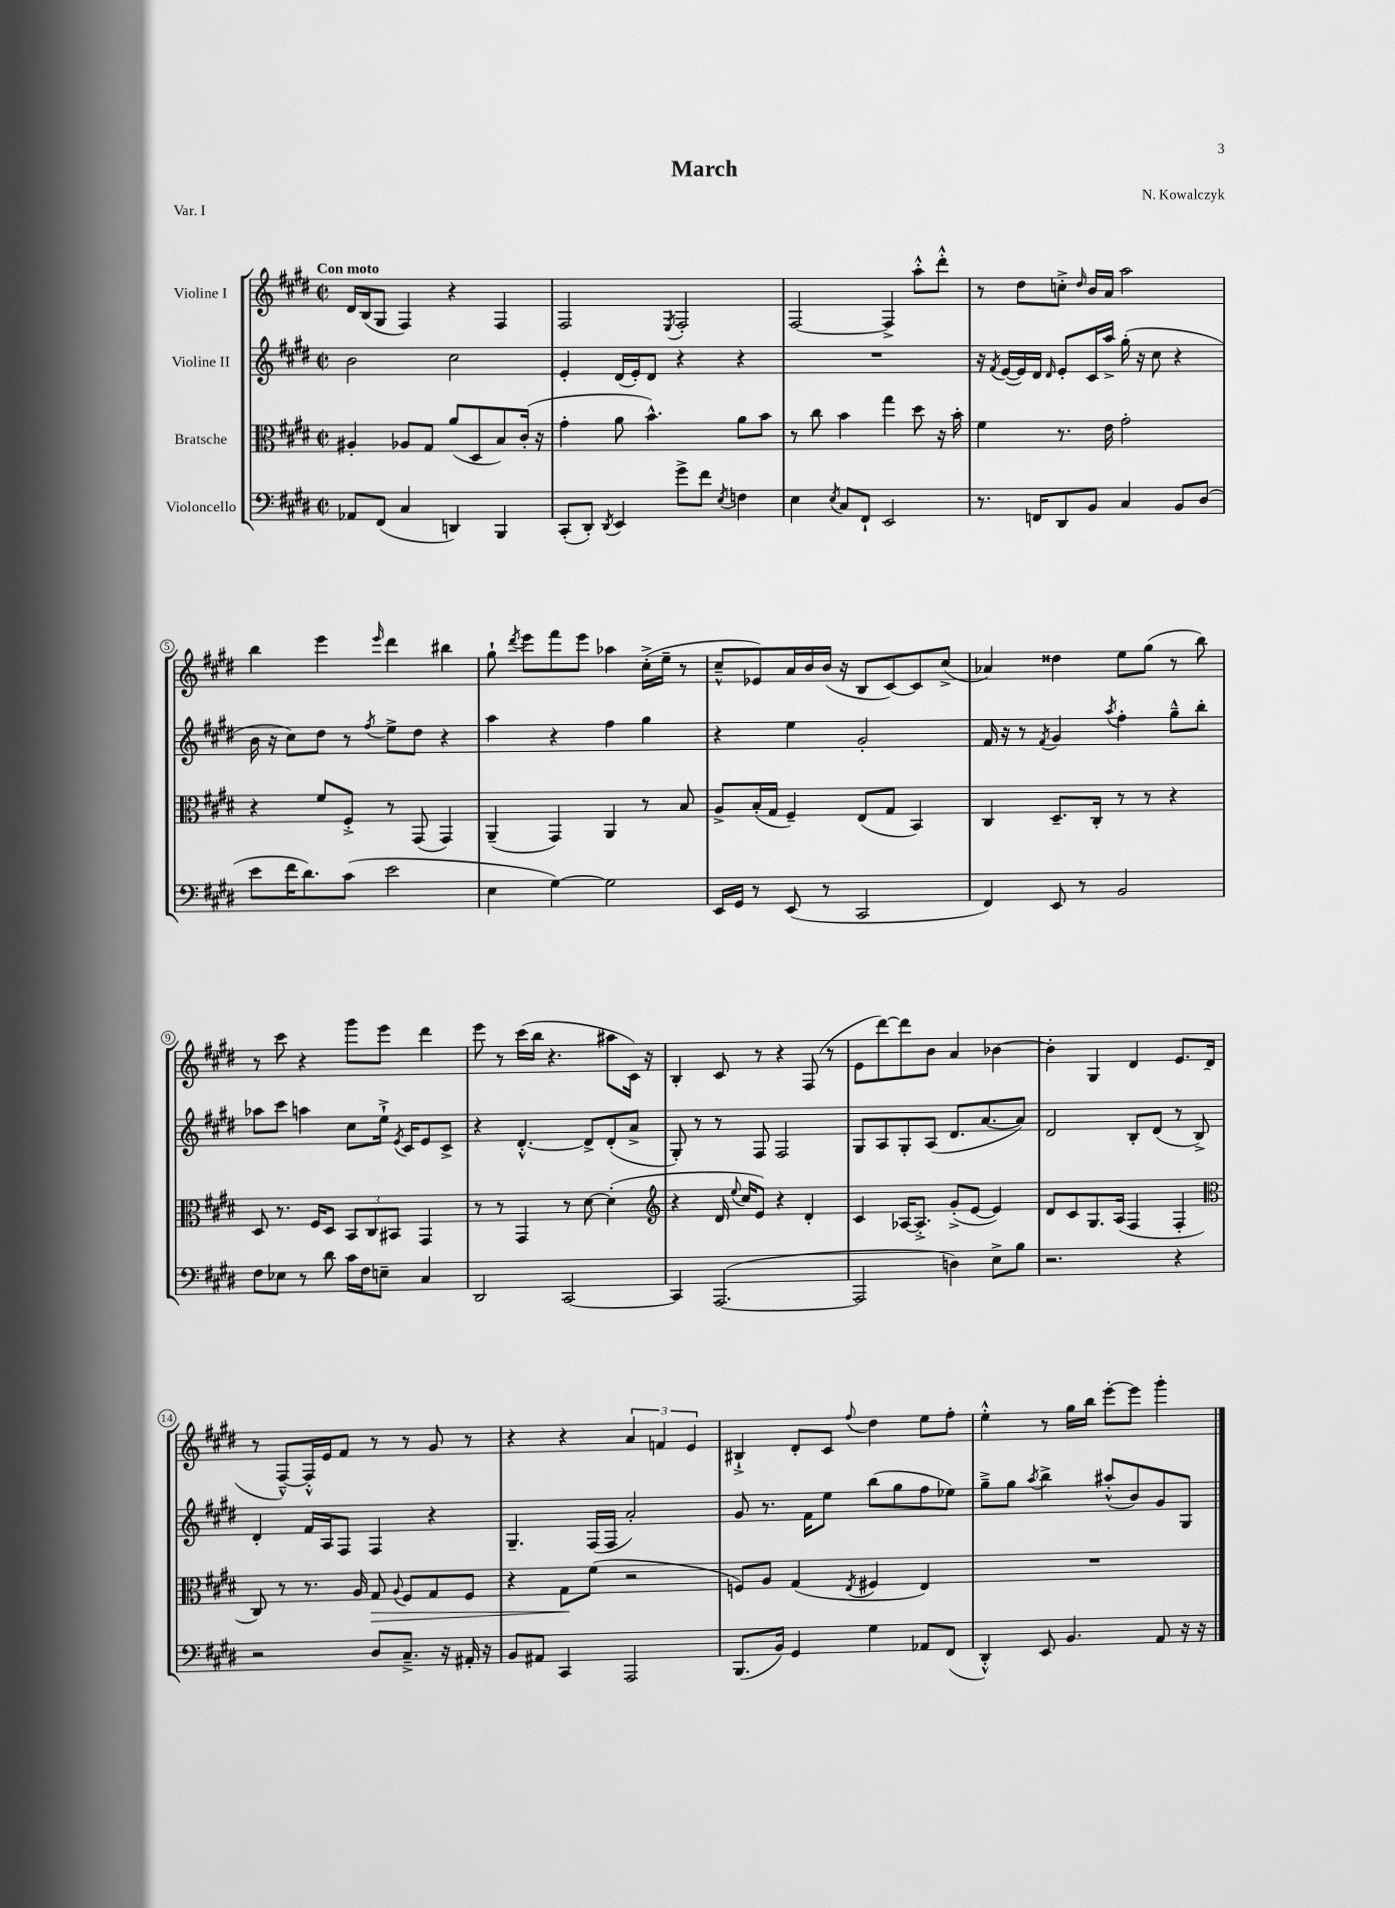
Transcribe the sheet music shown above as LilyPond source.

\header { title = "March" composer = "N. Kowalczyk" piece = "Var. I" }
<<
\new StaffGroup <<
\new Staff = "s0" \with { instrumentName = "Violine I" } {
    \clef treble \key e \major \defaultTimeSignature \time 2/2 \tempo "Con moto"
    \autoBeamOff dis'16[ b16( gis8] fis4) r4 fis4 |
    fis2 \acciaccatura { e8 } fis2-. |
    fis2~ fis4-> a''8[-.-^ dis'''8]-.-^ |
    r8 dis''8[ c''8]-.-> \grace { dis''16 } b'16[ a'16] a''2 |
    b''4 e'''4 \grace { e'''16 } dis'''4 bis''4 |
    gis''8-! \acciaccatura { dis'''8 } e'''8[ fis'''8 e'''8] aes''4 cis''16[-.->( e''16]-- r8 |
    cis''8[---^ ees'8) a'16 b'16 b'16]( r16 b8[ cis'8~) cis'8 cis''8]->( |
    aes'4) disis''4 e''8[ gis''8]( r8 b''8) |
    r8 cis'''8 r4 gis'''8[ e'''8] dis'''4 |
    e'''8 r8 cis'''16[( b''16] r4. ais''8[ cis'16]) r16 |
    b4-. cis'8 r8 r4 fis8( r8 |
    e'8[ dis'''8~) dis'''8 b'8] a'4 bes'4~ |
    bes'4-. gis4 dis'4 e'8.[ dis'16]( |
    r8 fis8[~---^) fis16-.-^ e'16 fis'8] r8 r8 gis'8 r8 |
    r4 r4 \tuplet 3/2 { a'4 f'4 e'4 } |
    bis4-!-> dis'8[-. cis'8] \appoggiatura { fis''8 } dis''4 e''8[ fis''8]-. |
    e''4-.-^ r8 gis''16[ b''16] e'''8[~-. e'''8] gis'''4-. \bar "|." |
}
\new Staff = "s1" \with { instrumentName = "Violine II" } {
    \clef treble \key e \major \defaultTimeSignature \time 2/2
    \autoBeamOff b'2 cis''2 |
    e'4-. dis'16[( e'16-.) dis'8] r4 r4 |
    R1 |
    r16 \acciaccatura { fis'8 } e'16[~( e'16) dis'16] \grace { dis'16 } e'8[-. cis'16 a''16]-> gis''16-.( r16 cis''8 r4 |
    b'16 r16 cis''8[) dis''8] r8 \acciaccatura { fis''8 } e''8[-> dis''8] r4 |
    a''4 r4 fis''4 gis''4 |
    r4 e''4 gis'2-. |
    fis'16 r16 r8 \acciaccatura { fis'8 } gis'4 \acciaccatura { a''8 } fis''4-. gis''8[---^ b''8]-. |
    aes''8[ cis'''8] a''4 cis''8[ e''16]-!-> \acciaccatura { e'8 } cis'16[ e'8 cis'8]-> |
    r4 dis'4.~-.-^ dis'8[-> dis'8-.( a'8]-> |
    gis8-.) r8 r8 fis8 fis2 |
    gis8[ a8 gis8-. a8]( dis'8.[ a'8.~ a'8]) |
    dis'2 b8[-. dis'8]( r8 b8->) |
    dis'4-. fis'16[ a16 fis8] fis4 r4 |
    gis4.-- fis16[( fis16] a'2-.) |
    gis'8 r8. fis'16[ e''8] b''8[( gis''8 fis''8 ees''8]) |
    gis''8[---> gis''8] \acciaccatura { a''8 } b''4-> ais''8[-.-^( b'8) gis'8 gis8] \bar "|." |
}
\new Staff = "s2" \with { instrumentName = "Bratsche" } {
    \clef alto \key e \major \defaultTimeSignature \time 2/2
    \autoBeamOff ais4-. aes8[ gis8] a'8[( dis8 b8) cis'16]-.( r16 |
    gis'4-. a'8 b'4.-^) a'8[ b'8] |
    r8 cis''8 b'4 gis''4 dis''8 r16 b'16-. |
    fis'4 r8. e'16 gis'2-. |
    r4 fis'8[ fis8]-.-> r8 gis,8( gis,4) |
    a,4--( gis,4) a,4 r8 b8 |
    a8[-> b16-.( gis16] fis4--) e8[( gis8] b,4) |
    cis4 dis8.[-- cis16]-. r8 r8 r4 |
    dis8 r8. fis16[ dis8] \tuplet 3/2 { b,8[ cis8 bis,8] } gis,4 |
    r8 r8 gis,4 r8 dis'8~ dis'4-.( |
    \clef treble r4 dis'16 \appoggiatura { e''8 } cis''16[ e'8]) r4 dis'4-. |
    cis'4 aes16[~ aes8.]-.-> gis'8[-.->( e'8]~ e'4) |
    dis'8[ cis'8 gis8. a16]( fis4 fis4-. |
    \clef alto cis8) r8 r8. a16 gis8\> \appoggiatura { a8 } fis8[ gis8 fis8] |
    r4 gis8[\! fis'8]( r2 |
    f8[) a8] gis4( \acciaccatura { e8 } fis4 e4) |
    R1 \bar "|." |
}
\new Staff = "s3" \with { instrumentName = "Violoncello" } {
    \clef bass \key e \major \defaultTimeSignature \time 2/2
    \autoBeamOff aes,8[ fis,8]( cis4 d,4) b,,4 |
    cis,8[-.( dis,8]-.) \acciaccatura { dis,8 } e,4 gis'8[-> fis'8] \acciaccatura { e8 } f4 |
    e4 \acciaccatura { e8 } cis8[ fis,8]-! e,2 |
    r8. f,16[ dis,8 b,8] cis4 b,8[ dis8]( |
    e'8[ fis'16 dis'8.) cis'8]( e'2 |
    e4 gis4~) gis2 |
    e,16[ gis,16] r8 e,8( r8 cis,2 |
    fis,4) e,8 r8 b,2 |
    fis8[ ees8] r8 dis'8 cis'16[ fis16 e8]-- cis4 |
    dis,2 cis,2~ |
    cis,4 a,,2.~( |
    a,,2 d4) e8[-> b8] |
    r2. r4 |
    r2 dis8[ cis8.]---> r16 ais,16-. r16 |
    b,8[ ais,8] cis,4 a,,2 |
    b,,8.[( b,16]) gis,4 gis4 aes,8[ fis,8]( |
    dis,4-.-^) e,8 b,4. a,8 r16 r16 \bar "|." |
}
>>
>>
\layout { \context { \Score \override BarNumber.stencil = #(make-stencil-circler 0.1 0.3 ly:text-interface::print) } }
